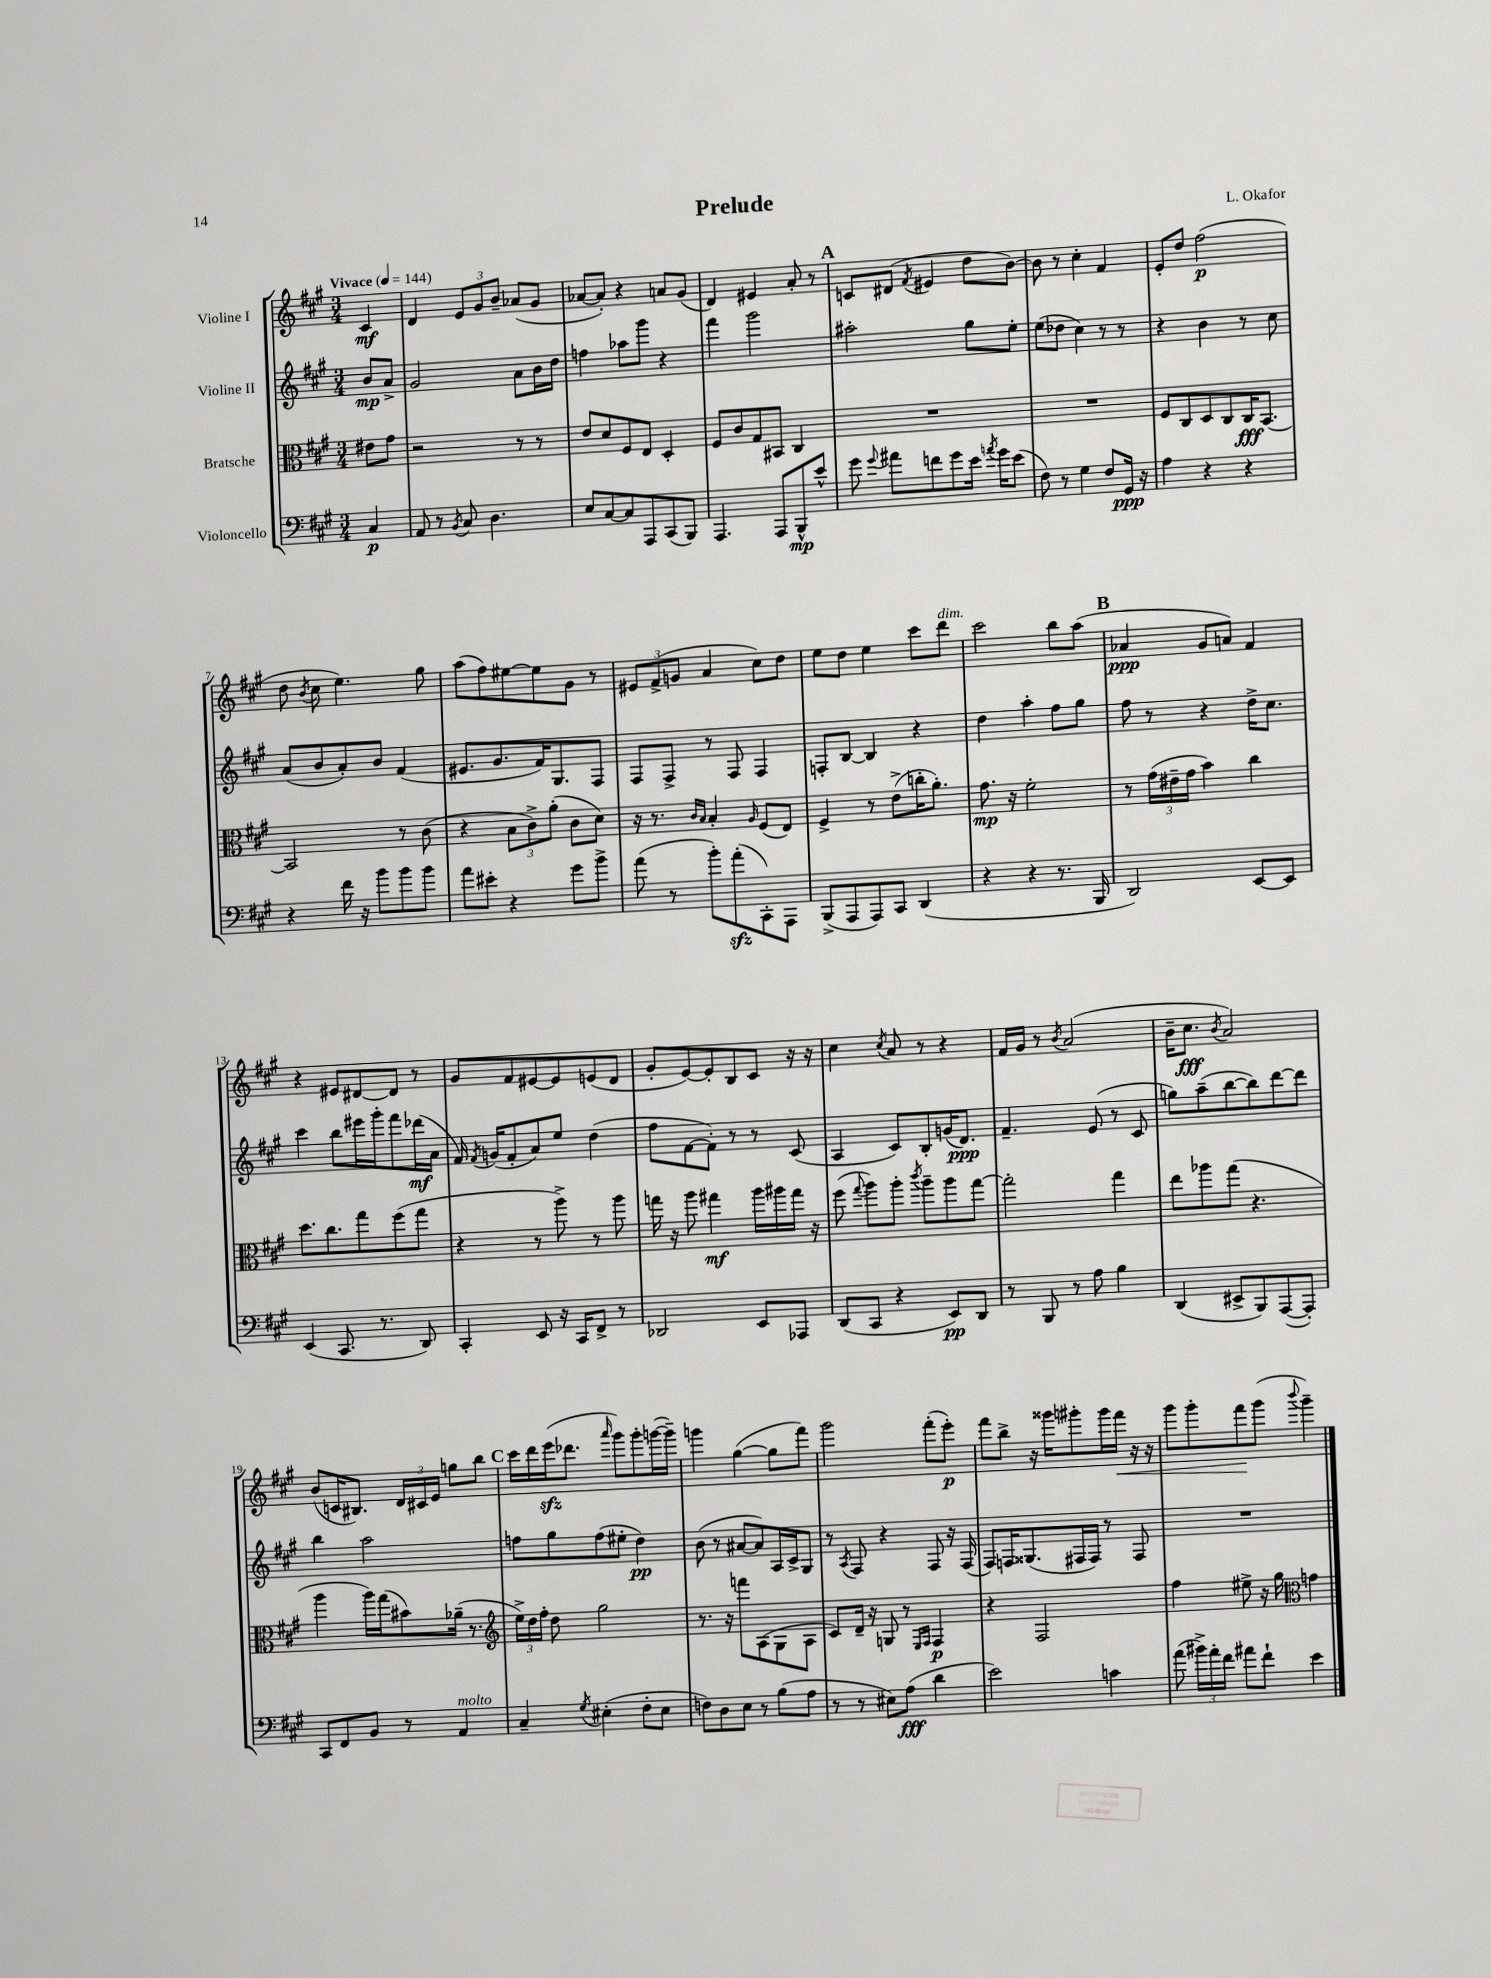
\header { title = "Prelude" composer = "L. Okafor" }
<<
\new StaffGroup <<
\new Staff = "s0" \with { instrumentName = "Violine I" } {
    \clef treble \key a \major \numericTimeSignature \time 3/4 \partial 4 \tempo "Vivace" 4 = 144
    \autoBeamOff cis'4\mf |
    d'4 \tuplet 3/2 { e'8[ gis'8 b'8]-- } aes'8[( gis'8] |
    aes'8[~ aes'8]-.) r4 a'8[ gis'8]( |
    d'4) eis'4 a'8-. r8 |
    \mark \markup { \bold "A" } c'8[ dis'8]( \acciaccatura { fis'8 } eis'4 d''8[ b'8]~) |
    b'8 r8 cis''4-. fis'4 |
    e'8[-. d''8] fis''2\p( |
    d''8 \acciaccatura { b'8 } cis''8 e''4.) gis''8 |
    a''8[( fis''8) eis''8~ eis''8 gis'8] r8 |
    \tuplet 3/2 { eis'8[ fis'8->( g'8] } a'4 cis''8[) d''8] |
    e''8[ d''8] e''4 cis'''8[ d'''8]^\markup { \italic "dim." } |
    cis'''2 b''8[ a''8]( |
    \mark \markup { \bold "B" } aes'4\ppp gis'8[ a'8]) fis'4 |
    r4 eis'8[ dis'8~ dis'8] r8 |
    gis'8[ fis'8 eis'8~ eis'8 e'8( d'8] |
    gis'8[-. e'8~) e'8-. b8 cis'8] r16 r16 |
    cis''4 \acciaccatura { cis''8 } a'8 r8 r4 |
    fis'16[ gis'16] r8 \acciaccatura { b'8 } a'2( |
    b'16[-- cis''8.]\fff \acciaccatura { b'8 } a'2) |
    b'8[( c'16 bis8.]) \tuplet 3/2 { d'16[ cis'16 e'16] } g''8[ b''8] |
    \mark \markup { \bold "C" } cis'''16[ d'''16 e'''16\sfz( des'''8.] \grace { a'''16 } gis'''8[) gis'''8-. g'''16~( g'''16]--) |
    g'''4 gis''4~( gis''8[ fis'''8]) |
    gis'''2 fis'''8[-.( e'''8]-.\p) |
    fis'''8[ b''8]-> r16 gisis'''16[ gis'''8-. gis'''16 fis'''16]\< r16 r16 |
    gis'''8[ gis'''8-. fis'''8\! gis'''8]( \appoggiatura { b'''8 } gis'''4--) \bar "|." |
}
\new Staff = "s1" \with { instrumentName = "Violine II" } {
    \clef treble \key a \major \numericTimeSignature \time 3/4 \partial 4
    \autoBeamOff b'8[\mp a'8]-> |
    gis'2 a'8[ b'16 d''16] |
    f''4 aes''8[ gis'''8] r4 |
    fis'''4 gis'''2 |
    \mark \markup { \bold "A" } ais''2-. gis''8[ e''8]-. |
    e''8[( des''8] cis''4) r8 r8 |
    r4 b'4 r8 cis''8 |
    a'8[( b'8 a'8-.) b'8] fis'4( |
    eis'8.[ gis'8. fis'16) gis8. fis8] |
    fis8[ fis8]-> r8 fis8 fis4 |
    f8[-. b8]~ b4 r4 |
    d''4 a''4-. fis''8[ gis''8] |
    \mark \markup { \bold "B" } fis''8 r8 r4 d''16[-> cis''8.] |
    cis'''4 b''8[ eis'''16 gis'''16-. fis'''8 des'''16\mf( a'16] |
    fis'16) \acciaccatura { fis'8 } g'16[( fis'8-. a'8) e''8] d''4( |
    fis''8[ fis'8~ fis'8]-.) r8 r8 cis'8( |
    a4 cis'8[) b8-. g'16( d'8.]\ppp) |
    fis'4.-- e'8( r8 cis'8 |
    g''8[) a''8--( b''8~ b''8) d'''8~ d'''8] |
    b''4 a''2 |
    \mark \markup { \bold "C" } f''8[ gis''8 f''8( eis''8]-. d''4\pp) |
    b'8( r8 ais'8[~ ais'8) a16 cis'16-> gis8] |
    r8 \acciaccatura { a8 } fis8 r4 fis8 r16 fis16( |
    fis8[) f16 gisis8.( fis16 fis16]) r8 fis8 |
    R2. \bar "|." |
}
\new Staff = "s2" \with { instrumentName = "Bratsche" } {
    \clef alto \key a \major \numericTimeSignature \time 3/4 \partial 4
    \autoBeamOff eis'8[ gis'8] |
    r2 r8 r8 |
    e'8[ d'8 fis8 e8] d4-. |
    fis8[ cis'8 gis8 bis,8] cis4 |
    \mark \markup { \bold "A" } R2. |
    R2. |
    fis8[ cis8 d8 cis8 cis16\fff b,8.]~ |
    b,2 r8 cis'8( |
    r4 \tuplet 3/2 { b8[ cis'8->) a'8]-.( } cis'8[ d'8]) |
    r16 r8. \grace { cis'16[ b16] } b4-. \grace { a16 } fis8[( e8]) |
    fis4-> r8 e'8[->( c''16-. a'8.]-.) |
    gis'8.\mp r16 fis'2-. |
    \mark \markup { \bold "B" } r8 \tuplet 3/2 { gis'16[( eis'16-- gis'16] } b'4) cis''4 |
    d''8.[ cis''8. gis''8 fis''8( gis''8] |
    r4 r8 a''8->) r8 a''8 |
    g''16 r16 a''8 gis''4\mf a''16[ ais''16 gis''16] r16 |
    fis''8( \appoggiatura { gis''8 } a''8[) a''8]-. \acciaccatura { cis'''8 } a''8[-- a''8 gis''8]~ |
    gis''2-. gis''4 |
    e''8[ aes''8 gis''8]( r4. |
    a''4 a''16[) gis''16( bis'8) aes'16]--( r8. |
    \mark \markup { \bold "C" } \clef treble \tuplet 3/2 { e''16[->) d''16 fis''16]-. } d''8 gis''2 |
    r8. r16 f'''8[ a8( gis8 a8] |
    cis'8[) d'16]-- r16 g8 r8 \grace { e16[ fis16] } fis4\p |
    r4 fis2 |
    fis''4 eis''8-> r16 gis''16 \clef alto g'4 \bar "|." |
}
\new Staff = "s3" \with { instrumentName = "Violoncello" } {
    \clef bass \key a \major \numericTimeSignature \time 3/4 \partial 4
    \autoBeamOff cis4\p |
    a,8 r8 \acciaccatura { b,8 } cis8 d4. |
    e8[ cis8~ cis8 a,,8 cis,8( b,,8]) |
    a,,4. a,,8[ b,,8-^\mp e'8]-^ |
    \mark \markup { \bold "A" } gis'8 \appoggiatura { gis'8 } ais'8[ f'8 gis'8 e'16] \acciaccatura { a'8 } gis'16[ e'8]( |
    fis8) r8 gis4 fis8[ gis,16]\ppp r16 |
    a4 r4 r4 |
    r4 fis'16 r16 b'8[ b'8 b'8] |
    a'8[ eis'8]-. r4 gis'8[ b'8]-> |
    a'8( r8 b'8[-.) a'8-.\sfz( cis,8-.) a,,8] |
    b,,8[->( a,,8 a,,8) cis,8] d,4( |
    r4 r4 r8. b,,16 |
    \mark \markup { \bold "B" } d,2) e,8[~ e,8] |
    e,4( cis,8. r8. d,8) |
    cis,4-. e,8 r16 cis,16[ fis,8]-> r8 |
    des,2 e,8[ aes,,8] |
    d,8[( cis,8] r4 e,8[\pp) d,8] |
    r8 b,,8 r8 a8 b4 |
    d,4( eis,8[-> b,,8) a,,8~( a,,8]-.) |
    cis,8[ fis,8 b,8] r8 a,4^\markup { \italic "molto" } |
    \mark \markup { \bold "C" } cis4-- \acciaccatura { gis8 } eis4-.( fis8[-. eis8] |
    f8[) d8 e8] r8 b8[( a8] |
    r8 r8 eis8[) a8]\fff( d'4 |
    e'2) c'4 |
    a'8( \tuplet 3/2 { bis'16[->) a'16-. fis'16] } ais'8[ fis'8]-! e'4 \bar "|." |
}
>>
>>
